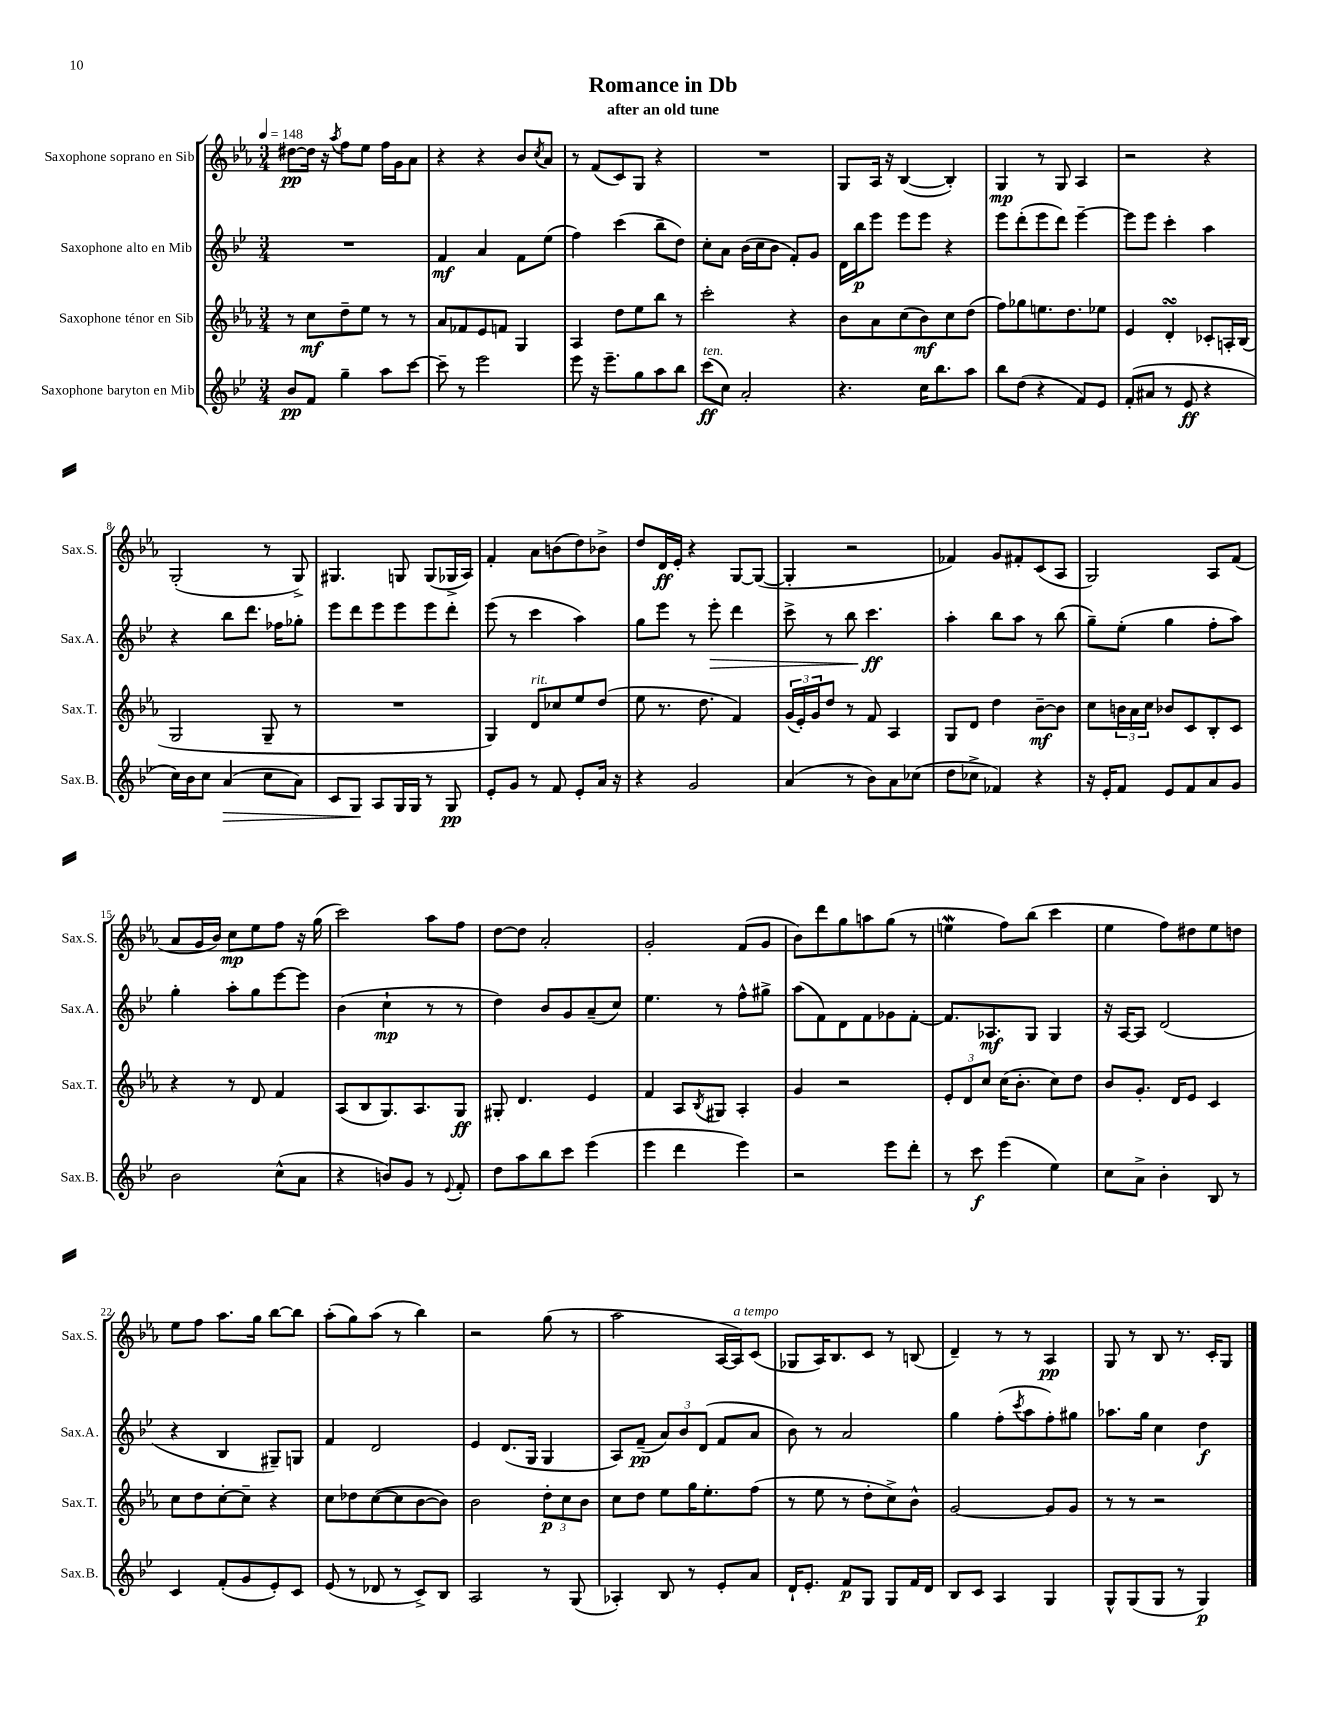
\header { title = "Romance in Db" subtitle = "after an old tune" }
<<
\new StaffGroup <<
\new Staff = "s0" \with { instrumentName = "Saxophone soprano en Sib" shortInstrumentName = "Sax.S." } {
    \clef treble \key ees \major \numericTimeSignature \time 3/4 \tempo 4 = 148
    dis''8~\pp dis''16 r16 \acciaccatura { aes''8 } f''8 ees''8 f''16 g'16 aes'8 |
    r4 r4 bes'8 \acciaccatura { c''8 } aes'8 |
    r8 f'8( c'8) g8 r4 |
    R2. |
    g8 aes16 r16 bes4~( bes4-.) |
    g4\mp r8 g8 aes4 |
    r2 r4 |
    g2-.( r8 g8->) |
    gis4. g8 g8( ges16-> aes16) |
    f'4-. aes'8 b'8( d''8) bes'8-> |
    d''8 d'16\ff ees'16-. r4 g8~ g8~( |
    g4-. r2 |
    fes'4) g'8 fis'8-. c'8( aes8 |
    g2) aes8 f'8( |
    aes'8 g'16 bes'16) c''8\mp ees''8 f''8 r16 g''16( |
    c'''2) aes''8 f''8 |
    d''8~ d''8 aes'2-. |
    g'2-. f'8( g'8 |
    bes'8) d'''8 g''8 a''8 g''8( r8 |
    e''4\mordent f''8) bes''8( c'''4 |
    ees''4 f''8) dis''8 ees''8 d''8 |
    ees''8 f''8 aes''8. g''16 bes''8~ bes''8 |
    aes''8-.( g''8) aes''8( r8 bes''4) |
    r2 g''8( r8 |
    aes''2 aes16~ aes16^\markup { \italic "a tempo" }) c'8( |
    ges8 aes16) bes8. c'8 r8 b8( |
    d'4--) r8 r8 aes4\pp |
    g8 r8 bes8 r8. c'16-. g8 \bar "|." |
}
\new Staff = "s1" \with { instrumentName = "Saxophone alto en Mib" shortInstrumentName = "Sax.A." } {
    \clef treble \key bes \major \numericTimeSignature \time 3/4
    R2. |
    f'4\mf a'4 f'8 ees''8( |
    f''4) c'''4( bes''8-- d''8) |
    c''8-. a'8 bes'16( c''16 bes'8 f'8-.) g'8 |
    d'16 bes''16\p ees'''8 ees'''8 ees'''8 r4 |
    ees'''8 d'''8-.( ees'''8 d'''8) ees'''4~-- |
    ees'''8 ees'''8 c'''4-. a''4 |
    r4 bes''8 d'''8. fes''16 ges''8-. |
    ees'''8 d'''8 ees'''8 ees'''8 ees'''8 d'''8-. |
    ees'''8( r8 c'''4 a''4) |
    g''8 ees'''8 r8 ees'''8-.\> d'''4 |
    c'''8-> r8 bes''8 c'''4.\ff\! |
    a''4-. bes''8 a''8 r8 bes''8( |
    g''8--) ees''8-.( g''4 f''8-. a''8) |
    g''4-. a''8-. g''8 ees'''8~ ees'''8 |
    bes'4( c''4-!\mp r8 r8 |
    d''4) bes'8 g'8 a'8--( c''8) |
    ees''4. r8 f''8-^ gis''8-> |
    a''8( f'8) d'8 f'8 ges'8 f'8~-. |
    f'8. aes8.\mf g8 g4 |
    r16 a16~ a8 d'2( |
    r4 bes4 gis8--) g8 |
    f'4 d'2 |
    ees'4 d'8.( g16 g4 |
    a8) f'8--\pp( \tuplet 3/2 { a'8) bes'8 d'8( } f'8 a'8 |
    bes'8) r8 a'2 |
    g''4 f''8-.( \acciaccatura { c'''8 } a''8 f''8-.) gis''8 |
    aes''8. g''16 c''4 d''4\f \bar "|." |
}
\new Staff = "s2" \with { instrumentName = "Saxophone ténor en Sib" shortInstrumentName = "Sax.T." } {
    \clef treble \key ees \major \numericTimeSignature \time 3/4
    r8 c''8\mf d''8-- ees''8 r8 r8 |
    aes'8 fes'8 ees'8 f'8 g4 |
    aes4 d''8 ees''8 bes''8 r8 |
    c'''2-. r4 |
    bes'8 aes'8 c''8( bes'8\mf) c''8 d''8( |
    f''8) ges''8 e''8. d''8. ees''8 |
    ees'4 d'4-.\turn ces'8-. a16-. bes16( |
    g2 g8-- r8 |
    R2. |
    g4) d'8^\markup { \italic "rit." } ces''8 ees''8 d''8( |
    ees''8 r8. d''8. f'4) |
    \tuplet 3/2 { g'16( ees'16-.) g'16 } d''8 r8 f'8 aes4 |
    g8 d'8 d''4 bes'8~--\mf bes'8 |
    c''8 \tuplet 3/2 { b'16 aes'16 c''16 } bes'8 c'8 bes8-. c'8 |
    r4 r8 d'8 f'4 |
    aes8( bes8 g8.) aes8. g8\ff |
    gis8-. d'4. ees'4 |
    f'4 aes8 \acciaccatura { bes8 } gis8 aes4-. |
    g'4 r2 |
    \tuplet 3/2 { ees'8-. d'8 c''8 } c''16( bes'8.-. c''8) d''8 |
    bes'8 g'8.-. d'16 ees'8 c'4 |
    c''8 d''8 c''8~-. c''8-- r4 |
    c''8 des''8 c''8~( c''8 bes'8~ bes'8) |
    bes'2 \tuplet 3/2 { d''8-.\p c''8 bes'8 } |
    c''8 d''8 ees''8 g''16 ees''8.-. f''8( |
    r8 ees''8 r8 d''8-. c''8->) bes'8-^ |
    g'2~ g'8 g'8 |
    r8 r8 r2 \bar "|." |
}
\new Staff = "s3" \with { instrumentName = "Saxophone baryton en Mib" shortInstrumentName = "Sax.B." } {
    \clef treble \key bes \major \numericTimeSignature \time 3/4
    bes'8\pp f'8 g''4-- a''8 c'''8~ |
    c'''8-- r8 ees'''2 |
    ees'''8 r16 ees'''8.-- g''8 a''8 bes''8 |
    c'''8\ff^\markup { \italic "ten." }( c''8) a'2-. |
    r4. c''16 bes''8. a''8 |
    bes''8 d''8( r4 f'8) ees'8 |
    f'8-.( ais'8 r8 ees'8\ff r4 |
    c''16) bes'16 c''8 a'4\>( c''8 a'8) |
    c'8 g8\! a8 g16 g16 r8 g8\pp |
    ees'8-. g'8 r8 f'8 ees'8-. a'16 r16 |
    r4 g'2 |
    a'4( r8 bes'8) a'8 ces''8( |
    d''8 ces''8-> fes'4) r4 |
    r16 ees'16-. f'8 ees'8 f'8 a'8 g'8 |
    bes'2 c''8-^( a'8 |
    r4 b'8) g'8 r8 \appoggiatura { ees'8 } f'8-. |
    d''8 a''8 bes''8 c'''8 ees'''4( |
    ees'''4 d'''4 ees'''4) |
    r2 ees'''8 d'''8-. |
    r8 c'''8\f ees'''4( ees''4) |
    c''8 a'8-> bes'4-. bes8 r8 |
    c'4 f'8-.( g'8 ees'8-.) c'8 |
    ees'8( r8 des'8 r8 c'8->) bes8 |
    a2 r8 g8( |
    aes4-.) bes8 r8 ees'8-. a'8 |
    d'16-! ees'8.-. f'8\p g8 g8 f'16 d'16 |
    bes8 c'8 a4 g4 |
    g8-^ g8( g8 r8 g4\p) \bar "|." |
}
>>
>>
